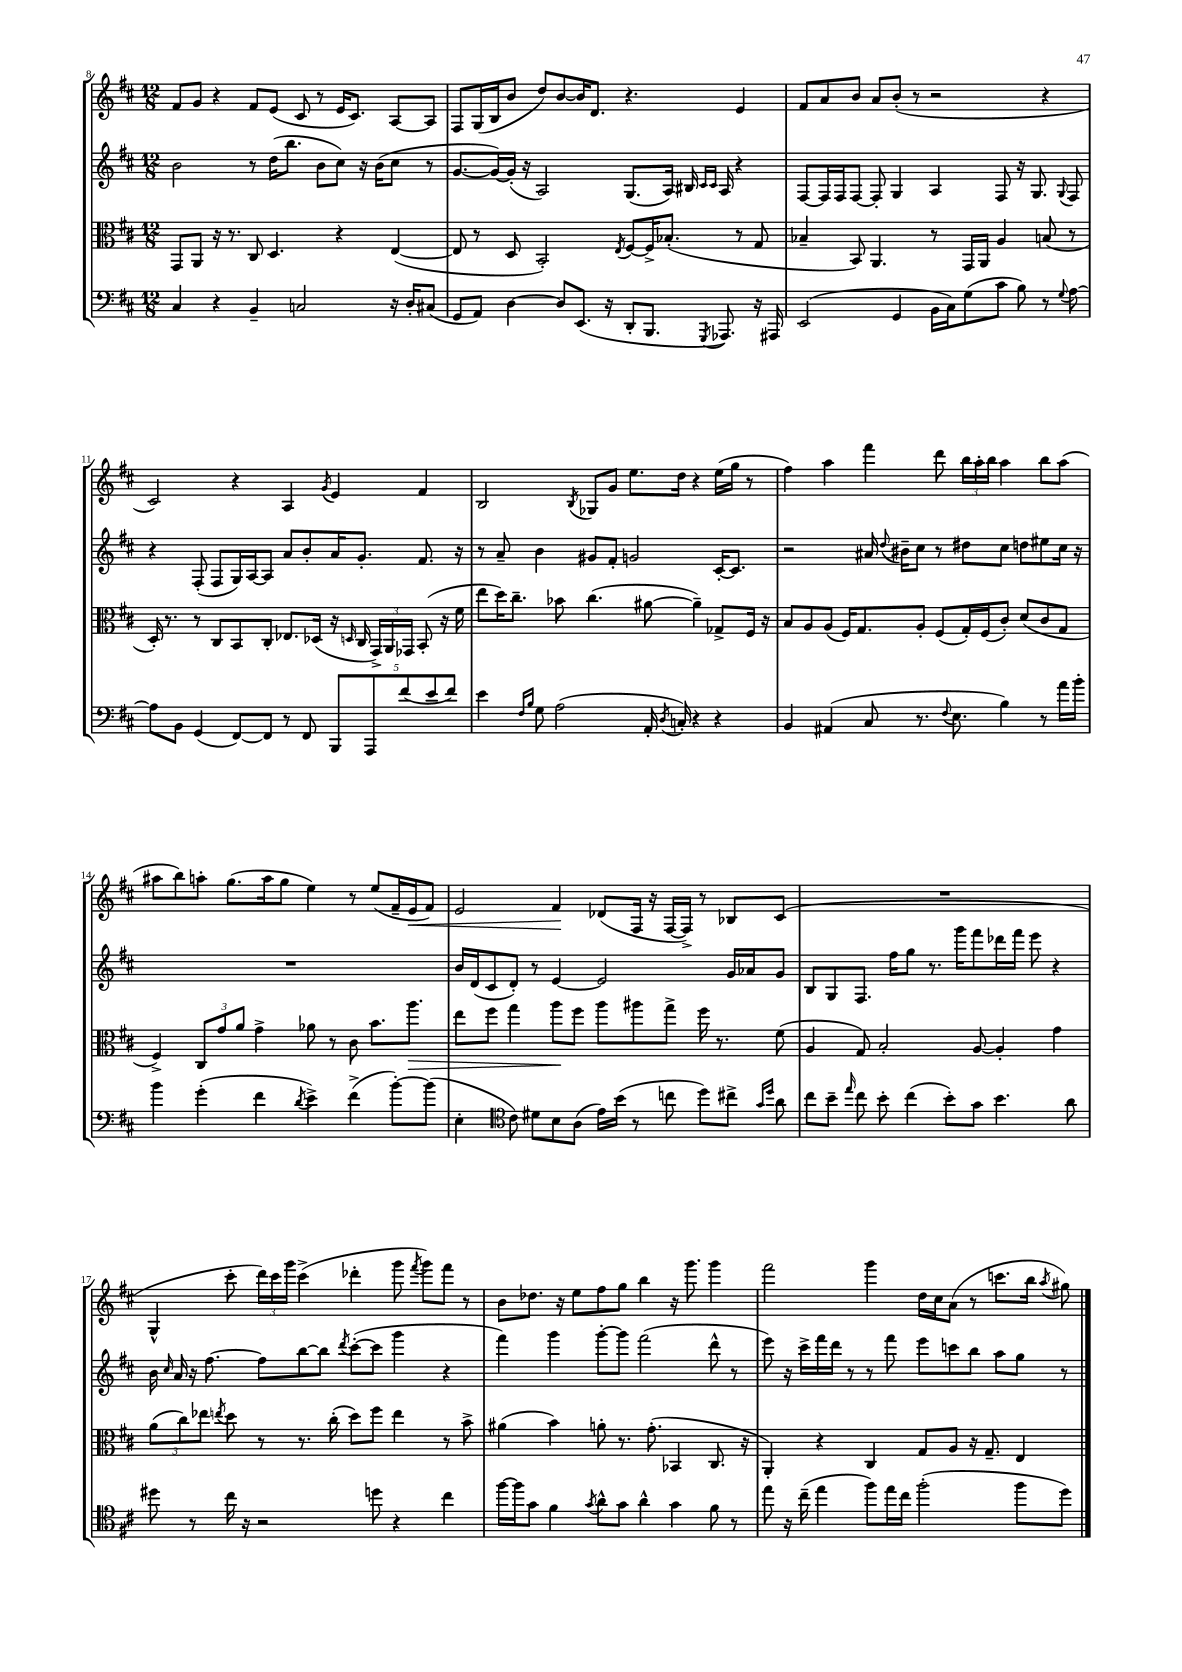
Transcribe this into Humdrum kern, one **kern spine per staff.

**kern	**kern	**dynam	**kern	**kern	**dynam
*part4	*part3	*part3	*part2	*part1	*part1
*staff4	*staff3	*staff3	*staff2	*staff1	*staff1
*clefF4	*clefC3	*	*clefG2	*clefG2	*
*k[f#c#]	*k[f#c#]	*	*k[f#c#]	*k[f#c#]	*
*M12/8	*M12/8	*	*M12/8	*M12/8	*
=8	=8	=8	=8	=8	=8
4C#/	8GG/L	.	2b\	8f#/L	.
.	8AA/J	.	.	8g/J	.
4r	16r	.	.	4r	.
.	8.r	.	.	.	.
4BB~/	8C#/	.	8r	8f#/L	.
.	4.D/	.	(16dd\KL	(8e/J	.
.	.	.	8.bb\J	.	.
2Cn/	.	.	.	8c#/	.
.	.	.	8b\L	8r	.
.	4r	.	8cc#\J)	16e/KL	.
.	.	.	.	8.c#/J)	.
.	.	.	16r	.	.
.	.	.	(16b\KL	.	.
16r	([4E/	.	8cc#\J	[8A/L	.
16D'/KL	.	.	.	.	.
(8C#X/J	.	.	8r	8A/J]	.
=9	=9	=9	=9	=9	=9
8GG/L	8E/]	.	[8.g/L	8F#/L	.
8AA/J)	8r	.	.	(16G/L	.
.	.	.	16g/L_)	16B/J	.
[4D\	8D/	.	(16g'/JJ]	8b/J	.
.	.	.	16r	.	.
.	2BB'/)	.	2A/)	8dd/L)	.
8D/L]	.	.	.	[8b/	.
(8.EE/J	.	.	.	16b/K]	.
.	.	.	.	8.d/J	.
16r	.	.	.	.	.
.	8qE/	.	.	.	.
8DD'/L	[8F#/L	.	(8.G/L	4.r	.
8.BBB/J	16F#^/K]	.	.	.	.
.	(8.B-X'/J	.	16A/Jk)	.	.
.	.	.	16B#X/	.	.
.	.	.	16qqc#/LL	.	.
8qGGG/	.	.	16qqc#/JJ	.	.
8.AAA-X/)	.	.	16A/	.	.
.	8r	.	4r	4e/	.
16r	8G/	.	.	.	.
16AAA#X/	.	.	.	.	.
=10	=10	=10	=10	=10	=10
(2EE/	4B-X~/	.	[8F#/L	8f#/L	.
.	.	.	16F#/L]	8a/	.
.	.	.	16F#/J	.	.
.	8BB/)	.	[8F#/J	8b/J	.
.	4.AA/	.	8F#'/]	8a/L	.
4GG/	.	.	4G/	(8b'/J	.
.	.	.	.	8r	.
16BB\LL	8r	.	4A/	2r	.
16C#\J)	.	.	.	.	.
(8G\	16GG/LL	.	.	.	.
.	16AA/JJ	.	.	.	.
8c#\J	4A/	.	8F#/	.	.
8B\)	.	.	16r	.	.
.	.	.	8.G/	.	.
8r	(8Bn/	.	.	4r	.
8qqG/	.	.	8qqG/	.	.
[8A\	8r	.	8F#/	.	.
!!LO:LB:g=z
=11	=11	=11	=11	=11	=11
8A\L]	16D'/)	.	4r	2c#/)	.
.	8.r	.	.	.	.
8BB\J	.	.	.	.	.
(4GG/	8r	.	(8F#'/	.	.
.	8C#/L	.	8F#/L	.	.
[8FF#/L)	8BB/	.	16G/L)	4r	.
.	.	.	[16A/J	.	.
8FF#/J]	8C#'/J	.	8A/J]	.	.
8r	8.E-X/L	.	8a/L	4A/	.
8FF#/	.	.	8b'/	.	.
.	(16D-X/Jk	.	.	.	.
.	.	.	.	8qg/	.
10BBB/L	16r	.	16a/K	4e/	.
.	16qqDn/	.	.	.	.
.	16C#/	.	8.g'/J	.	.
10AAA/	.	.	.	.	.
.	24GG^/LL)	.	.	.	.
.	24AA/	.	.	.	.
(10f#/	.	.	.	.	.
.	24GG-X/JJ	.	.	.	.
.	(8BB'/	.	8.f#/	4f#/	.
10e/	.	.	.	.	.
.	16r	.	.	.	.
10f#/J)	.	.	.	.	.
.	16f#\	.	16r	.	.
=12	=12	=12	=12	=12	=12
4e\	8ee\L	.	8r	2B/	.
.	16dd\K)	.	8a~/	.	.
.	8.cc#~\J	.	.	.	.
16qqF#/LL	.	.	.	.	.
16qqB/JJ	.	.	.	.	.
8G\	.	.	4b\	.	.
(2A\	8b-X\	.	.	.	.
.	.	.	.	8qB/	.
.	(4.cc#\	.	8g#X/L	8G-X/L	.
.	.	.	8f#'/J	8g/J	.
.	.	.	2gn/	8.ee\L	.
16AA'/	[8a#X\	.	.	.	.
8qD/	.	.	.	.	.
16Cn'/)	.	.	.	16dd\Jk	.
4r	4a#~\])	.	.	4r	.
4r	8G-X^/L	.	[16c#'/KL	(16ee\LL	.
.	.	.	8.c#/J]	16gg\JJ	.
.	16F#/Jk	.	.	8r	.
.	16r	.	.	.	.
=13	=13	=13	=13	=13	=13
4BB/	8B/L	.	2r	4ff#\)	.
.	8A/	.	.	.	.
(4AA#X/	(8A/J	.	.	4aa\	.
.	16F#/KL)	.	.	.	.
.	8.G/	.	.	.	.
8C#/	.	.	16a#X/	4fff#\	.
.	.	.	8qqdd/	.	.
.	.	.	16b#X~\KL	.	.
8.r	8A'/J	.	8cc#\J	.	.
.	(8F#/L	.	8r	8ddd\	.
8qqF#/	.	.	.	.	.
8.E\	.	.	.	.	.
.	16G'/L)	.	8dd#X\L	24bb\LL	.
.	.	.	.	24aa'\	.
.	(16F#/J	.	.	.	.
.	.	.	.	24bb\JJ	.
4B\)	8c#'/J)	.	8cc#\J	4aa\	.
.	(8d/L	.	8ddn\L	.	.
8r	8c#/	.	8ee#X\	8bb\L	.
16a\LL	8G/J	.	16cc#\Jk	(8aa\J	.
16b'\JJ	.	.	16r	.	.
!!LO:LB:g=z
=14	=14	=14	=14	=14	=14
4b\	4F#^/)	.	1.r	8aa#X\L	.
.	.	.	.	8bb\)	.
(4g'\	12C#/L	.	.	8aan'\J	.
.	12g/	.	.	.	.
.	.	.	.	(8.gg\L	.
.	12a/J	.	.	.	.
4f#\	4g^\	.	.	.	.
.	.	.	.	16aa\k	.
.	.	.	.	8gg\J	.
8qd/	.	.	.	.	.
4e^\)	8a-X\	.	.	4ee\)	.
.	8r	.	.	.	.
(4f#^\	8c#\	.	.	8r	.
.	8.b\L	.	.	(8ee/L	.
[8b'\L)	.	.	.	16f#~/L	.
!	!	!LO:HP:b	!	!	!LO:HP:b
.	8.aa\J	>	.	16e/J	<
(8b\J]	.	.	.	8f#/J)	.
=15	=15	=15	=15	=15	=15
4E'\	8ee\L	.	16b/LL	2e/	.
.	.	.	(16d/J	.	.
.	8ff#\J	.	8c#/	.	.
*clefC4	*	*	*	*	*
8c#\)	4gg\	.	8d'/J)	.	.
8d#X\L	.	.	8r	.	.
8B\	8aa\L	.	[4e/	4f#/	.
(8A\J	8ff#\J	]	.	.	.
16e\LL)	8aa\L	.	2e/]	(8d-X/L	[
(16b\JJ	.	.	.	.	.
8r	8aa#X\	.	.	16F#/Jk	.
.	.	.	.	16r	.
8ccn\	8gg^\J	.	.	[16F#/LL	.
.	.	.	.	16F#^/JJ])	.
8dd\L)	16ff#\	.	.	8r	.
.	8.r	.	.	.	.
8cc#X^\J	.	.	16g/LL	8B-X/L	.
.	.	.	16a-X/J	.	.
16qqg/LL	.	.	.	.	.
16qqdd/JJ	.	.	.	.	.
8a\	(8f#\	.	8g/J	(8c#/J	.
=16	=16	=16	=16	=16	=16
8cc#\L	4A/	.	8B/L	1.r	.
8b~\J	.	.	8G/	.	.
16qqee/	.	.	.	.	.
8cc#\	8G/)	.	8.F#/J	.	.
8b'\	2B'/	.	.	.	.
.	.	.	16ff#\KL	.	.
(4cc#\	.	.	8gg\J	.	.
.	.	.	8.r	.	.
8b'\L)	.	.	.	.	.
.	.	.	16ggg\KL	.	.
8g\J	[8A/	.	8fff#\	.	.
4.b\	4A'/]	.	16ddd-X\L	.	.
.	.	.	16fff#\JJ	.	.
.	.	.	8eee\	.	.
.	4g\	.	4r	.	.
8a\	.	.	.	.	.
!!LO:LB:g=z
=17	=17	=17	=17	=17	=17
8dd#X\	(12a\L	.	16b\	4G^^/	.
.	.	.	16qqcc#/	.	.
.	.	.	16a/	.	.
.	12cc#\)	.	.	.	.
8r	.	.	16r	.	.
.	12ee-X\J	.	.	.	.
.	.	.	[8.ff#\	.	.
.	8qeen/	.	.	.	.
16cc#\	8dd\	.	.	8ccc#'\	.
16r	.	.	.	.	.
2r	8r	.	8ff#\L]	24ddd\LL)	.
.	.	.	.	24ccc#\	.
.	.	.	.	24ggg\JJ	.
.	8.r	.	[8bb\	(4ccc#^\	.
.	.	.	8bb\J]	.	.
.	(16cc#'\	.	.	.	.
.	.	.	8qddd/	.	.
.	8dd\L)	.	([8ccc#'\L	4ddd-X'\	.
8ddn\	8ff#\J	.	8ccc#\J]	.	.
4r	4ee\	.	4ggg\	8ggg\	.
.	.	.	.	8qfff#/	.
.	.	.	.	8ggg\L)	.
4cc#\	8r	.	4r	8fff#\J	.
.	8b^\	.	.	8r	.
=18	=18	=18	=18	=18	=18
[16ff#\LL	(4a#X\	.	4fff#\)	8b\L	.
16ff#\J]	.	.	.	.	.
8g\J	.	.	.	8.dd-X\J	.
4f#\	4b\)	.	4ggg\	.	.
.	.	.	.	16r	.
.	.	.	.	8ee\L	.
8qg/	.	.	.	.	.
8a^^\L	8an'\	.	[8ggg'\L	8ff#\	.
8g\J	8.r	.	8ggg\J]	8gg\J	.
4a^^\	.	.	(2fff#\	4bb\	.
.	(8.g'\	.	.	.	.
4g\	4BB-X/	.	.	16r	.
.	.	.	.	8.ggg\	.
8f#\	8.C#/	.	8ddd^^\	4ggg\	.
8r	.	.	8r	.	.
.	16r	.	.	.	.
=19	=19	=19	=19	=19	=19
8ee\	4AA'/)	.	8eee\)	2fff#\	.
16r	.	.	16r	.	.
(16cc#~\	.	.	16ccc#^\LL	.	.
4ee\	4r	.	16fff#\	.	.
.	.	.	16ddd\JJ	.	.
.	.	.	8r	.	.
8ff#\L)	4C#/	.	8r	4ggg\	.
16ee\L	.	.	8fff#\	.	.
16cc#\JJ	.	.	.	.	.
(2ff#'\	8G/L	.	8eee\L	16dd\LL	.
.	.	.	.	16cc#\J	.
.	8A/J	.	8cccn\	(8a\J	.
.	16r	.	8bb\J	8r	.
.	8.G~/	.	.	.	.
.	.	.	8aa\L	8.cccn\L	.
8ff#\L	4E/	.	8gg\J	.	.
.	.	.	.	16bb\Jk	.
.	.	.	.	8qaa/	.
8dd\J)	.	.	8r	8gg#X\)	.
==	==	==	==	==	==
*-	*-	*-	*-	*-	*-
